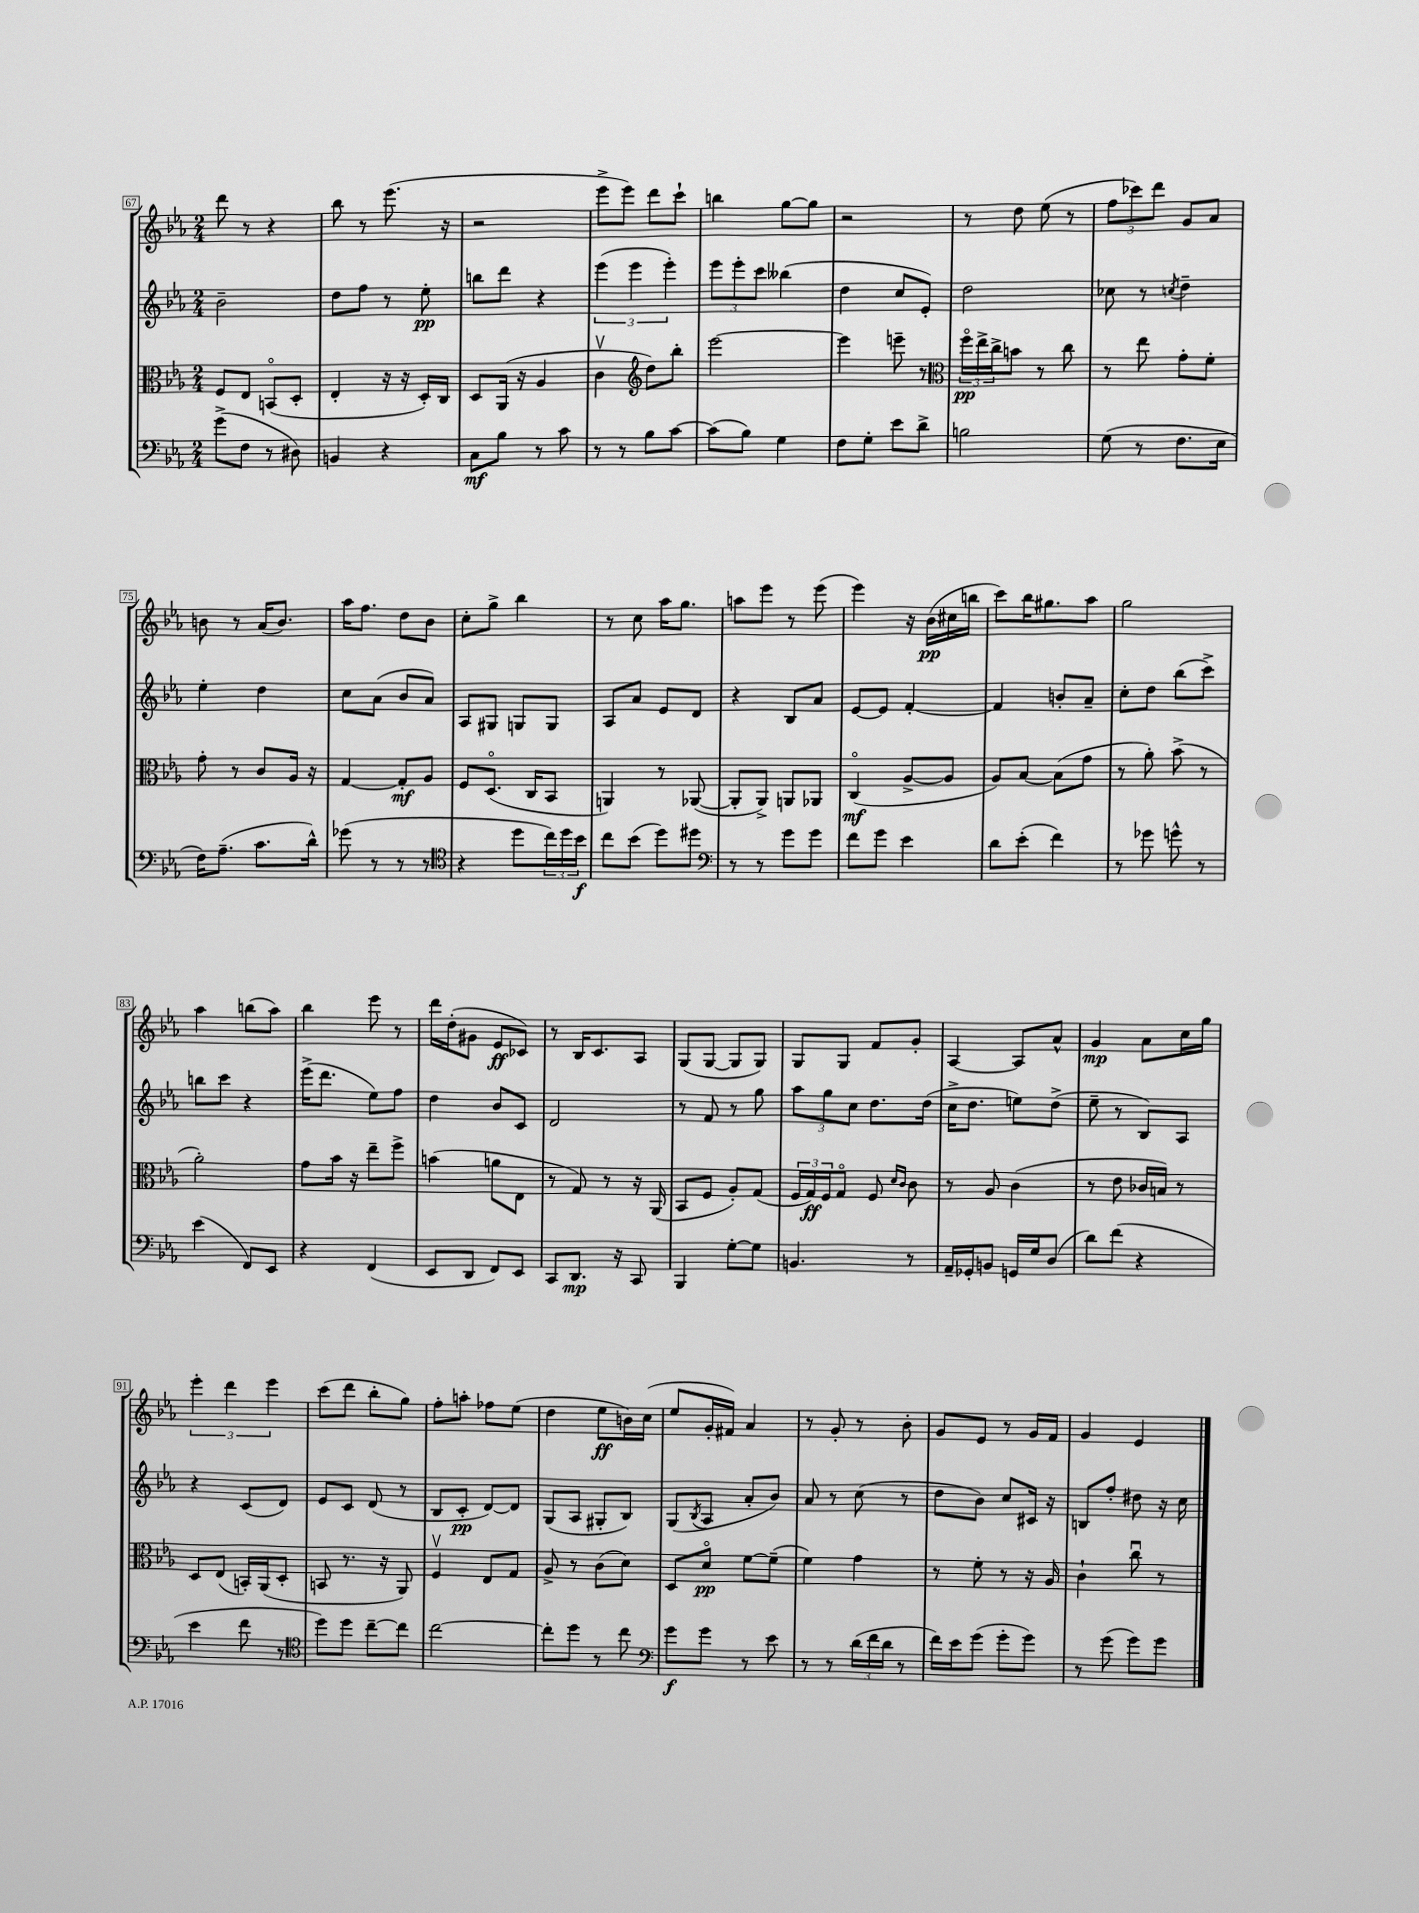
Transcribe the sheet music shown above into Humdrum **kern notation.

**kern	**kern	**kern	**kern
*staff4	*staff3	*staff2	*staff1
*clefF4	*clefC3	*clefG2	*clefG2
*k[b-e-a-]	*k[b-e-a-]	*k[b-e-a-]	*k[b-e-a-]
*M2/4	*M2/4	*M2/4	*M2/4
(8g^\L	8F/L	2b-~\	8ddd\
8F\J	8E-/J	.	8r
8r	(8BBo/L	.	4r
8D#\)	8D'/J	.	.
=	=	=	=
4BB/	4E-'/	8dd\L	8bb-\
.	.	8ff\J	8r
4r	16r	8r	(8.eee-\
.	16r	.	.
.	16D'/LL)	8ee-'\	.
.	16C/JJ	.	16r
=	=	=	=
8C\L	8D/L	8bb\L	2r
8B-\J	(16AA-/Jk	8ddd\J	.
.	16r	.	.
8r	4A-/	4r	.
8c\	.	.	.
=	=	=	=
8r	4cv\	(6eee-\	8eee-^\L
8r	.	.	8eee-\J)
.	.	6eee-\	.
*	*clefG2	*	*
8B-\L	8dd\L)	.	8ddd\L
.	.	6eee-'\)	.
[8c\J	8bb-'\J	.	8ccc`\J
=	=	=	=
(8c\]L	[2eee-\	12eee-\L	4bb\
.	.	12eee-'\	.
8B-\J)	.	.	.
.	.	12ccc\J	.
4G\	.	(4bb--\	[8gg\L
.	.	.	8gg\]J
=	=	=	=
8F\L	4eee-\]	4dd\	2r
8G'\J	.	.	.
8e-\L	8eee~\	8cc/L	.
8d^\J	8r	8e-'/J)	.
=	=	=	=
*	*clefC3	*	*
2B\	24ffo\LL	2dd\	8r
.	24ee-^\	.	.
.	24cc^\J	.	.
.	8b\J	.	8dd\
.	8r	.	(8ee-\
.	8cc\	.	8r
=	=	=	=
(8G\	8r	8cc-\	12ff\L
.	.	.	12ccc-\)
8r	8ee-\	8r	.
.	.	.	12ddd\J
.	.	8qcc/	.
8.F\L	8g'\L	4dd~\	8g/L
.	8f'\J	.	8a-/J
16E-\Jk	.	.	.
=	=	=	=
16F\LK)	8g'\	4ee-'\	8b\
(8.A-~\J	.	.	.
.	8r	.	8r
8.c\L	8c/L	4dd\	(16a-/LK
.	.	.	8.b/J)
.	16A-/Jk	.	.
16d^^\Jk)	16r	.	.
=	=	=	=
(8g-\	[4G/	8cc\L	16aa-\LK
.	.	.	8.ff\J
8r	.	(8a-\J	.
8r	8G'/]L	8b-/L	8dd\L
8r	8A-/J	8a-/J)	8b-\J
=	=	=	=
*clefC4	*	*	*
4r	8F/L	8A-/L	8cc'\L
.	(8.Do/J	8G#/J	8gg^\J
8dd\L	.	8G/L	4bb-\
.	16C/LK	.	.
24cc\L)	8BB-/J	8G/J	.
24dd\	.	.	.
24b-\JJ	.	.	.
=	=	=	=
8cc\L	4AA/)	8A-/L	8r
(8b-\J	.	8a-/J	8cc\
8dd\L)	8r	8e-/L	16aa-\LK
.	.	.	8.gg\J
8dd#\J	([8AA-/	8d/J	.
=	=	=	=
*clefF4	*	*	*
8r	8AA-'/]L	4r	8aa\L
8r	8AA-^/J)	.	8eee-\J
8g\L	8AA/L	8B-/L	8r
8g\J	8AA-/J	8a-/J	(8eee-\
=	=	=	=
8f\L	(4Co/	[8e-/L	4eee-\)
8g\J	.	8e-/]J	.
4e-\	[8A-^/L	[4f'/	16r
.	.	.	(16b-\LL
.	8A-/]J	.	16cc#\
.	.	.	16bb\JJ
=	=	=	=
8d\L	8A-/L)	4f/]	8ccc\L)
(8e-'\J	[8B-/J	.	16bb-\K
.	.	.	8.gg#\
4f\)	(8B-\]L	8b'/L	.
.	8g\J	8a-~/J	8aa-\J
=	=	=	=
8r	8r	8cc'\L	2gg\
8g-\	8a-'\)	8dd\J	.
8g^^\	(8b-^\	(8bb-\L	.
8r	8r	8ccc^\J)	.
=	=	=	=
(4e-\	2a-'\)	8bb\L	4aa-\
.	.	8ccc\J	.
8FF/L)	.	4r	(8bb\L
8EE-/J	.	.	8aa-\J)
=	=	=	=
4r	8g\L	(16eee-^\LK	4bb-\
.	.	8.ddd\J	.
.	16b-\Jk	.	.
.	16r	.	.
(4FF/	8ee-~\L	8ee-\L)	8eee-\
.	8ff^\J	8ff\J	8r
=	=	=	=
8EE-/L	(4b\	4dd\	16ddd\LL
.	.	.	(16dd'\J
8DD/J	.	.	8g#\J
8FF/L)	8a\L	8b-/L	8e-/L
8EE-/J	8E-\J	8c/J	8c-/J)
=	=	=	=
8CC/L	8r	2d/	8r
8.DD/J	8G/)	.	16B-/LK
.	.	.	8.c/
.	8r	.	.
16r	.	.	.
8CC/	16r	.	8A-/J
.	(16AA-/	.	.
=	=	=	=
4BBB-/	8BB-/L	8r	(8G/L
.	8F/J	8f/	[8G/J
[8G'\L	8A-'/L)	8r	8G/]L
8G\]J	(8G/J	8gg\	8G/J)
=	=	=	=
4.BB/	24F/LL	12aa-\L	8G/L
.	24G/)	.	.
.	24F/J	12gg\	.
.	8Go/J	.	8G/J
.	.	12cc\J	.
.	8F/	8.dd\L	8f/L
.	16qqd/LL	.	.
.	16qqc/JJ	.	.
8r	8c\	.	8g'/J
.	.	(16dd\Jk	.
=	=	=	=
16AA-~/LL	8r	16cc^\LK	[4A-/
16GG-'/J	.	8.dd\J	.
8BB/J	8A-/	.	.
16GG/LL	(4c\	8ee\L)	8A-/]L
16G/J	.	.	.
(8D/J	.	(8dd^\J	8a-^^/J
=	=	=	=
8d\L)	8r	8ee-~\	4g/
(8f\J	8e-\	8r	.
4r	16c-/LL	8B-/L)	8a-\L
.	16B/JJ)	.	.
.	8r	8A-/J	16cc\L
.	.	.	16gg\JJ
=	=	=	=
4e-\	8D/L	4r	6eee-'\
.	(8E-/J	.	.
.	.	.	6ddd\
8f\	16BB'/LL)	(8c/L	.
.	(16AA-/J	.	.
.	.	.	6eee-\
8r	8D'/J	8d/J)	.
=	=	=	=
*clefC4	*	*	*
8dd\L)	8BB/	8e-/L	(8ccc\L
8dd\J	8.r	8c/J	8ddd\J
[8cc~\L	.	(8d/	8bb-'\L
.	16r	.	.
8cc\]J	8AA-/)	8r	8gg\J)
=	=	=	=
[2cc\	4Fv/	8B-/L	8ff'\L
.	.	8c'/J	8aa'\J
.	8E-/L	[8d/L)	8ff-\L
.	8G/J	8d/]J	(8ee-\J
=	=	=	=
8cc'\]L	8A-^/	(8G/L	4dd\
8dd\J	8r	8A-/J	.
8r	(8c\L	8G#'/L	8ee-\L
8cc\	8d\J)	8B-/J)	16b\L)
.	.	.	(16cc\JJ
=	=	=	=
*clefF4	*	*	*
8g\L	8D/L	(8G/L	8ee-/L
.	.	8qB-/	.
8g\J	8do/J	8A-/J	16g'/L
.	.	.	16f#/JJ)
8r	[8f\L	8a-'/L	4a-/
8e-\	(8f~\]J	8b-/J)	.
=	=	=	=
8r	4f\)	8a-/	8r
8r	.	8r	8g'/
(24d\LL	4g\	(8cc\	8r
24f\	.	.	.
24d\JJ	.	.	.
8r	.	8r	8b-'\
=	=	=	=
16f\LL)	8r	8dd\L	8g/L
16e-\J	.	.	.
(8g\J	8f'\	8b-\J)	8e-/J
8g'\L	8r	8cc/L	8r
8g\J)	16r	16c#/Jk	16g/LL
.	16A-/	16r	16f/JJ
=	=	=	=
8r	4c`\	8B/L	4g/
(8g\	.	8ff'/J	.
8g\L)	8ccu\	8dd#\	4e-/
8g\J	8r	16r	.
.	.	16cc\	.
==	==	==	==
*-	*-	*-	*-
